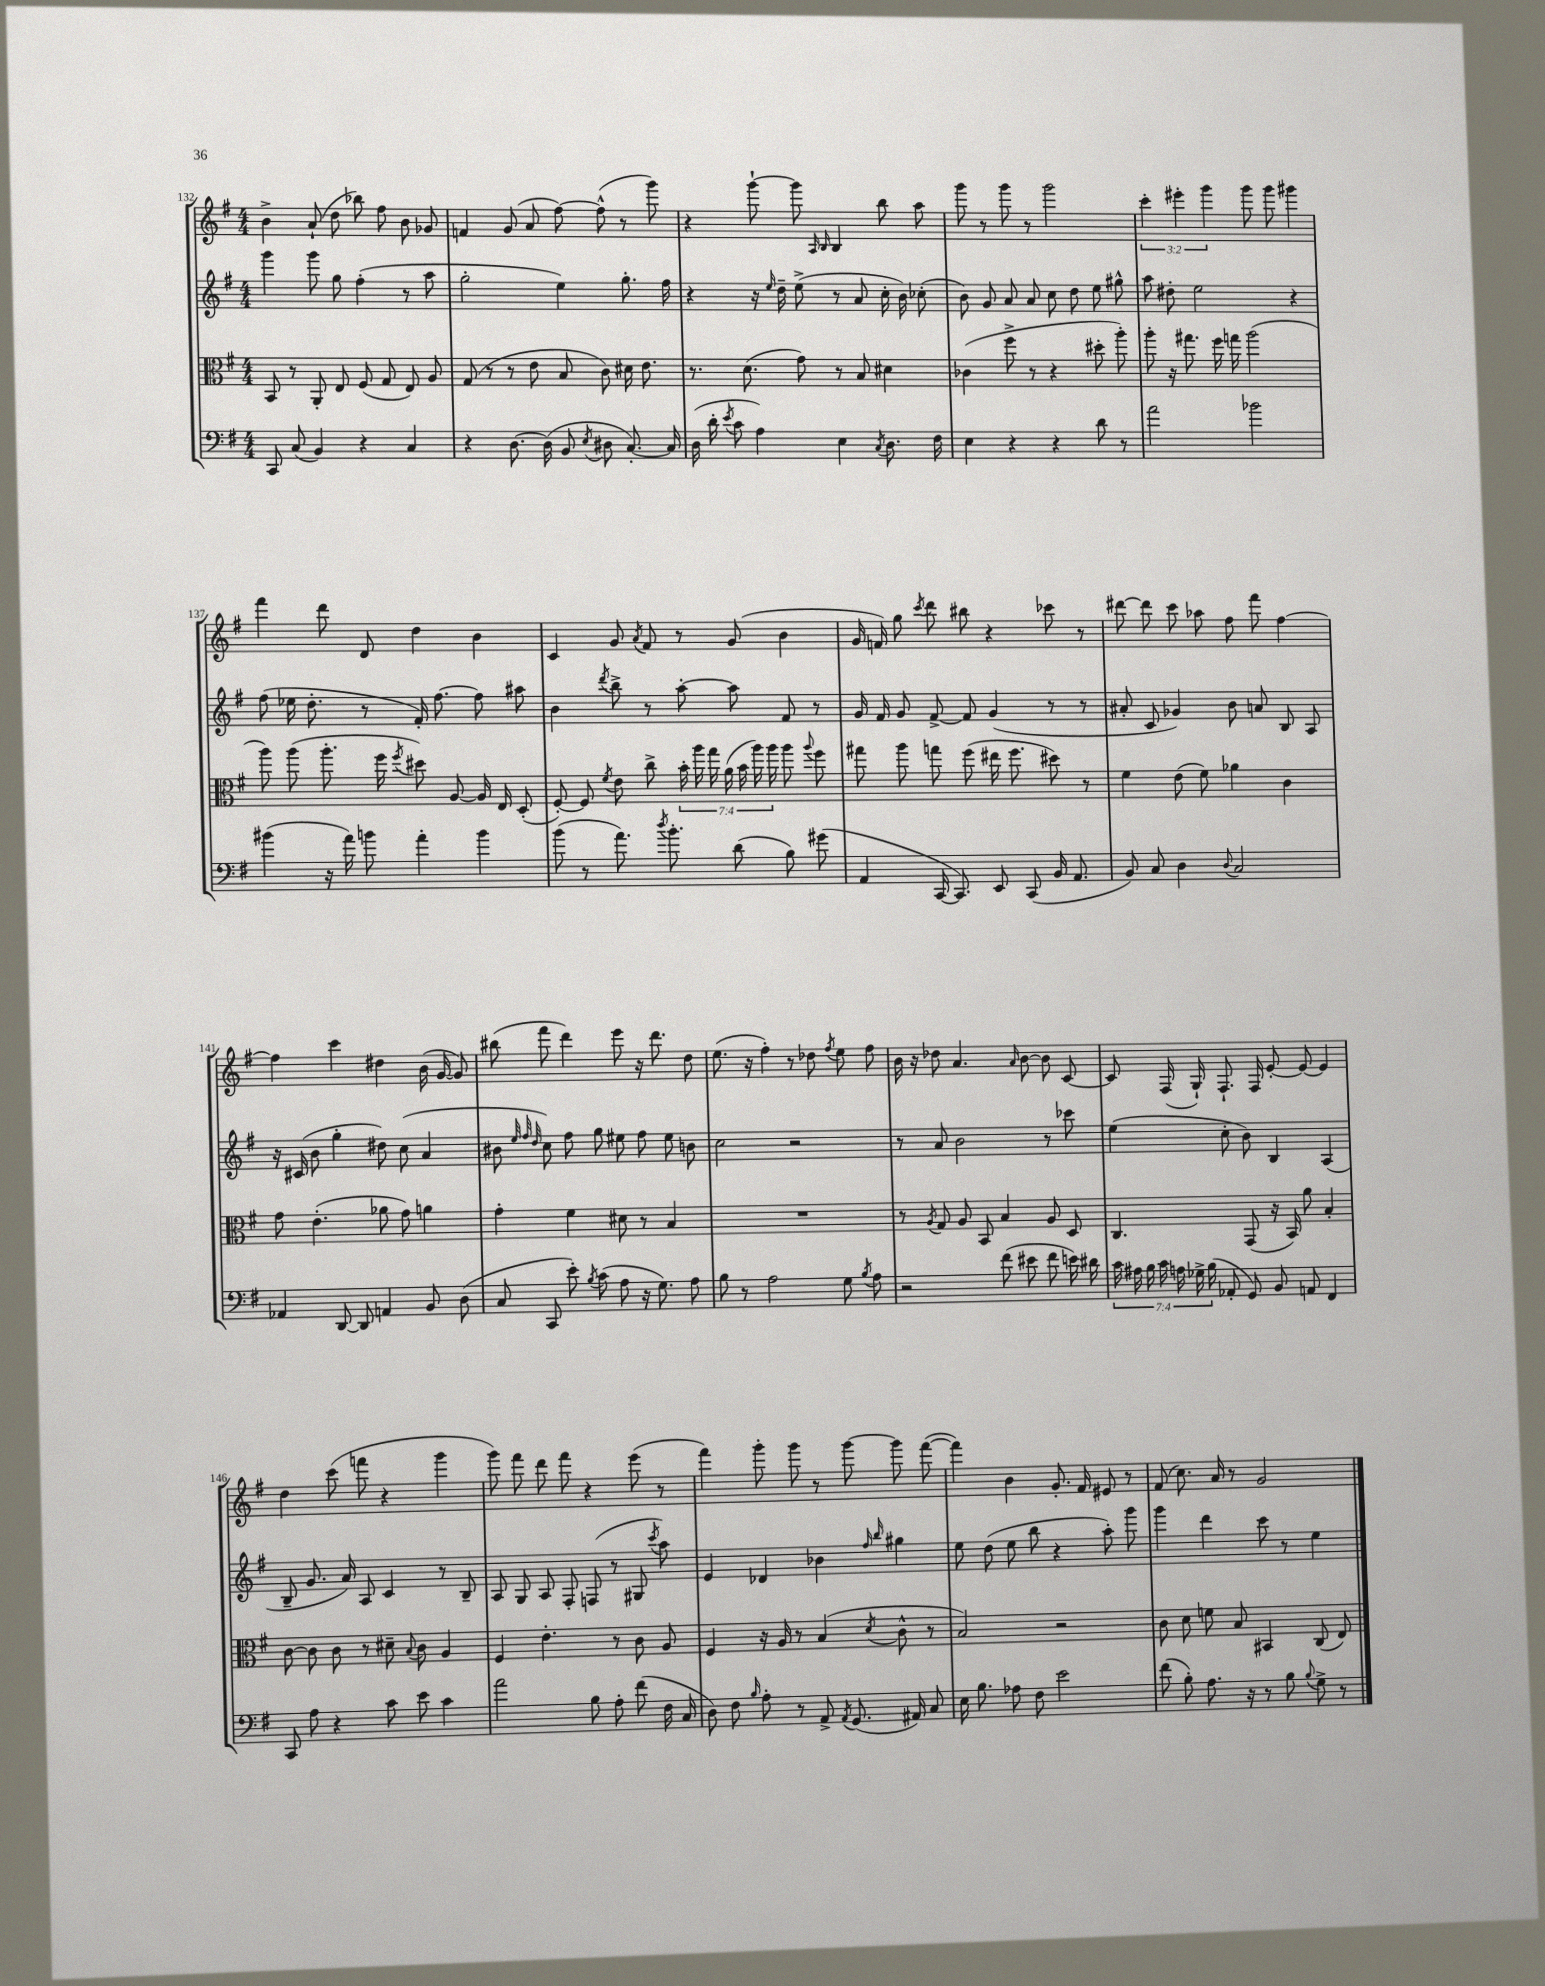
<<
\new StaffGroup <<
\new Staff = "s0" {
    \clef treble \key g \major \numericTimeSignature \time 4/4 \override Staff.TupletNumber.text = #tuplet-number::calc-fraction-text
    \autoBeamOff b'4-> a'8-!( d''8 bes''8) fis''8 b'8 ges'8 |
    f'4 g'8( a'8 fis''8~) fis''8-^( r8 g'''8) |
    r4 g'''8~-! g'''8 \grace { a16 b16 } b4 b''8 a''8 |
    g'''8 r8 g'''8 r8 g'''2 |
    \tuplet 3/2 { c'''4-. eis'''4-. g'''4 } g'''8 g'''8 gis'''4 |
    fis'''4 d'''8 d'8 d''4 b'4 |
    c'4 g'8 \acciaccatura { a'8 } fis'8 r8 g'8( b'4 |
    g'16 f'16) g''8 \acciaccatura { c'''8 } d'''8 bis''8 r4 ces'''8 r8 |
    dis'''8~ dis'''8 c'''8 aes''8 fis''8 fis'''8 fis''4~ |
    fis''4 c'''4 dis''4 b'16( g'16~ g'8) |
    bis''8( fis'''8 d'''4) e'''8 r16 d'''8. d''8 |
    e''8.( r16 fis''4-.) r8 des''8 \acciaccatura { fis''8 } e''8 fis''8 |
    b'16 r16 des''8 a'4. \grace { a'16 } b'8~ b'8 c'8~ |
    c'8 fis16( g16-!) fis8.-! fis16 e'8~-. e'8~ e'4 |
    d''4 c'''8( f'''8 r4 g'''4 |
    g'''8) fis'''8 d'''8 fis'''8 r4 e'''8( r8 |
    fis'''4) g'''8-. g'''8 r8 g'''8~ g'''8 fis'''8~( |
    fis'''4) b'4 g'8.-. fis'16 eis'8 r8 |
    fis'8( c''8.) a'16 r8 g'2 \bar "|." |
}
\new Staff = "s1" {
    \clef treble \key g \major \numericTimeSignature \time 4/4
    \autoBeamOff g'''4 g'''8 g''8 fis''4-.( r8 a''8 |
    g''2-. e''4) g''8.-. fis''16 |
    r4 r16 \grace { e''16 } d''16-- e''8->( r8 a'8 c''16-. b'16) ces''8-.( |
    b'8) g'8 a'8 a'8 c''8 d''8 e''8 gis''8-^ |
    a''8 dis''8-. e''2 r4 |
    fis''8( ees''16 d''8.-. r8 fis'16-.) fis''8.~ fis''8 ais''8 |
    b'4 \acciaccatura { d'''8 } b''8-> r8 a''8~-. a''8 fis'8 r8 |
    g'16 fis'16 g'8 fis'8~-> fis'8 g'4( r8 r8 |
    ais'8-. c'8 ges'4) b'8 a'8 b8 a8 |
    r16 cis'16( b'8 g''4-. dis''8) c''8( a'4 |
    bis'8 \grace { e''32 fis''32 d''32 } c''8) fis''8 g''8 eis''8 fis''8 eis''8 b'8 |
    c''2 r2 |
    r8 a'8 b'2 r8 ces'''8 |
    e''4( c''8-. b'8) b4 a4( |
    b8-- g'8. a'16) a8 c'4 r8 b8-- |
    a8 g8 a8 fis8-. f8( r8 gis8 \acciaccatura { c'''8 } a''8) |
    e'4 des'4 bes'4 \grace { fis''16 b''16 } gis''4 |
    e''8 d''8( e''8 b''8 r4 a''8-.) g'''8 |
    g'''4 d'''4 c'''8 r8 e''4 \bar "|." |
}
\new Staff = "s2" {
    \clef alto \key g \major \numericTimeSignature \time 4/4 \override Staff.TupletNumber.text = #tuplet-number::calc-fraction-text
    \autoBeamOff b,8 r8 a,8-. e8 fis8( g8 e8) a8 |
    g8( r8 r8 e'8 b8 c'8) dis'16 e'8. |
    r8. d'8.( g'8) r8 b8 dis'4 |
    ces'4( fis''8-> r8 r4 dis''8-. a''8-.) |
    a''8-. r16 gis''8. fis''16 g''16 a''2( |
    a''8) a''8( a''8.-. fis''16 \acciaccatura { fis''8 } dis''8) a8~ a16 e16 d8-.( |
    fis8~-.) fis8 \acciaccatura { fis'8 } e'8 c''8-> \tuplet 7/4 { b'16-. a''16 g''16 a'16( b'16 a''16) a''16 } a''8 \appoggiatura { a''8 } fis''8 |
    gis''8 a''8 g''8 fis''8( eis''16 fis''8. dis''8) r8 |
    fis'4 e'8( fis'8) aes'4 c'4 |
    g'8 e'4.-.( aes'8 g'8) a'4 |
    g'4-. fis'4 dis'8 r8 b4 |
    R1 |
    r8 \acciaccatura { a8 } g8 a8 b,8 b4 a8 d8 |
    c4. g,8( r16 b,16) a'8 b4-. |
    c'8~ c'8 c'8 r8 dis'8-- \appoggiatura { b8 } c'8 a4 |
    fis4 e'4.-. r8 c'8 a8 |
    fis4 r16 a16 r8 b4( \acciaccatura { d'8 } c'8-^ r8 |
    b2) r2 |
    c'8 d'8 f'8 b8 bis,4 c8( e8) \bar "|." |
}
\new Staff = "s3" {
    \clef bass \key g \major \numericTimeSignature \time 4/4 \override Staff.TupletNumber.text = #tuplet-number::calc-fraction-text
    \autoBeamOff c,8 c8( b,4) r4 c4 |
    r4 d8.~ d16( b,8 \acciaccatura { e8 } dis8 c8.~-.) c16 |
    d16( d'16-. \acciaccatura { e'8 } c'8 a4) e4 \acciaccatura { c8 } d8. fis16 |
    e4 r4 r4 d'8 r8 |
    a'2 bes'2 |
    bis'4( r16 a'16) b'8 a'4-. b'4 |
    b'8( r8 a'8.) \acciaccatura { d''8 } b'8.-. d'8( b8) gis'8( |
    a,4 c,16~ c,8.) e,8 c,8( b,16 a,8. |
    b,8) c8 d4 \appoggiatura { d8 } c2 |
    aes,4 d,8~ d,8 a,4 b,8 d8( |
    c8 c,8 e'8-.) \acciaccatura { b8 } c'8( a8 r16 g8.) a8 |
    b8 r8 a2 g8 \acciaccatura { b8 } a8 |
    r2 fis'8( eis'8 fis'8 e'16) dis'16 |
    \tuplet 7/4 { c'16 ais16 b16 c'16 a16 ges16-> b16( } aes,8-. g,8) b,8 a,8 fis,4 |
    c,8 a8 r4 c'8 e'8 c'4 |
    a'2 b8 a8-. fis'8( fis16 c16 |
    d8) fis8 \grace { b16 } a8-. r8 a,8-> \acciaccatura { a,8 } g,8.( ais,16) c8 |
    e16 b8. aes8 fis8 e'2 |
    fis'8( b8-.) a8. r16 r8 b8 \appoggiatura { b8 } g8-> r8 \bar "|." |
}
>>
>>
\layout { \context { \Score currentBarNumber = #132 } }
